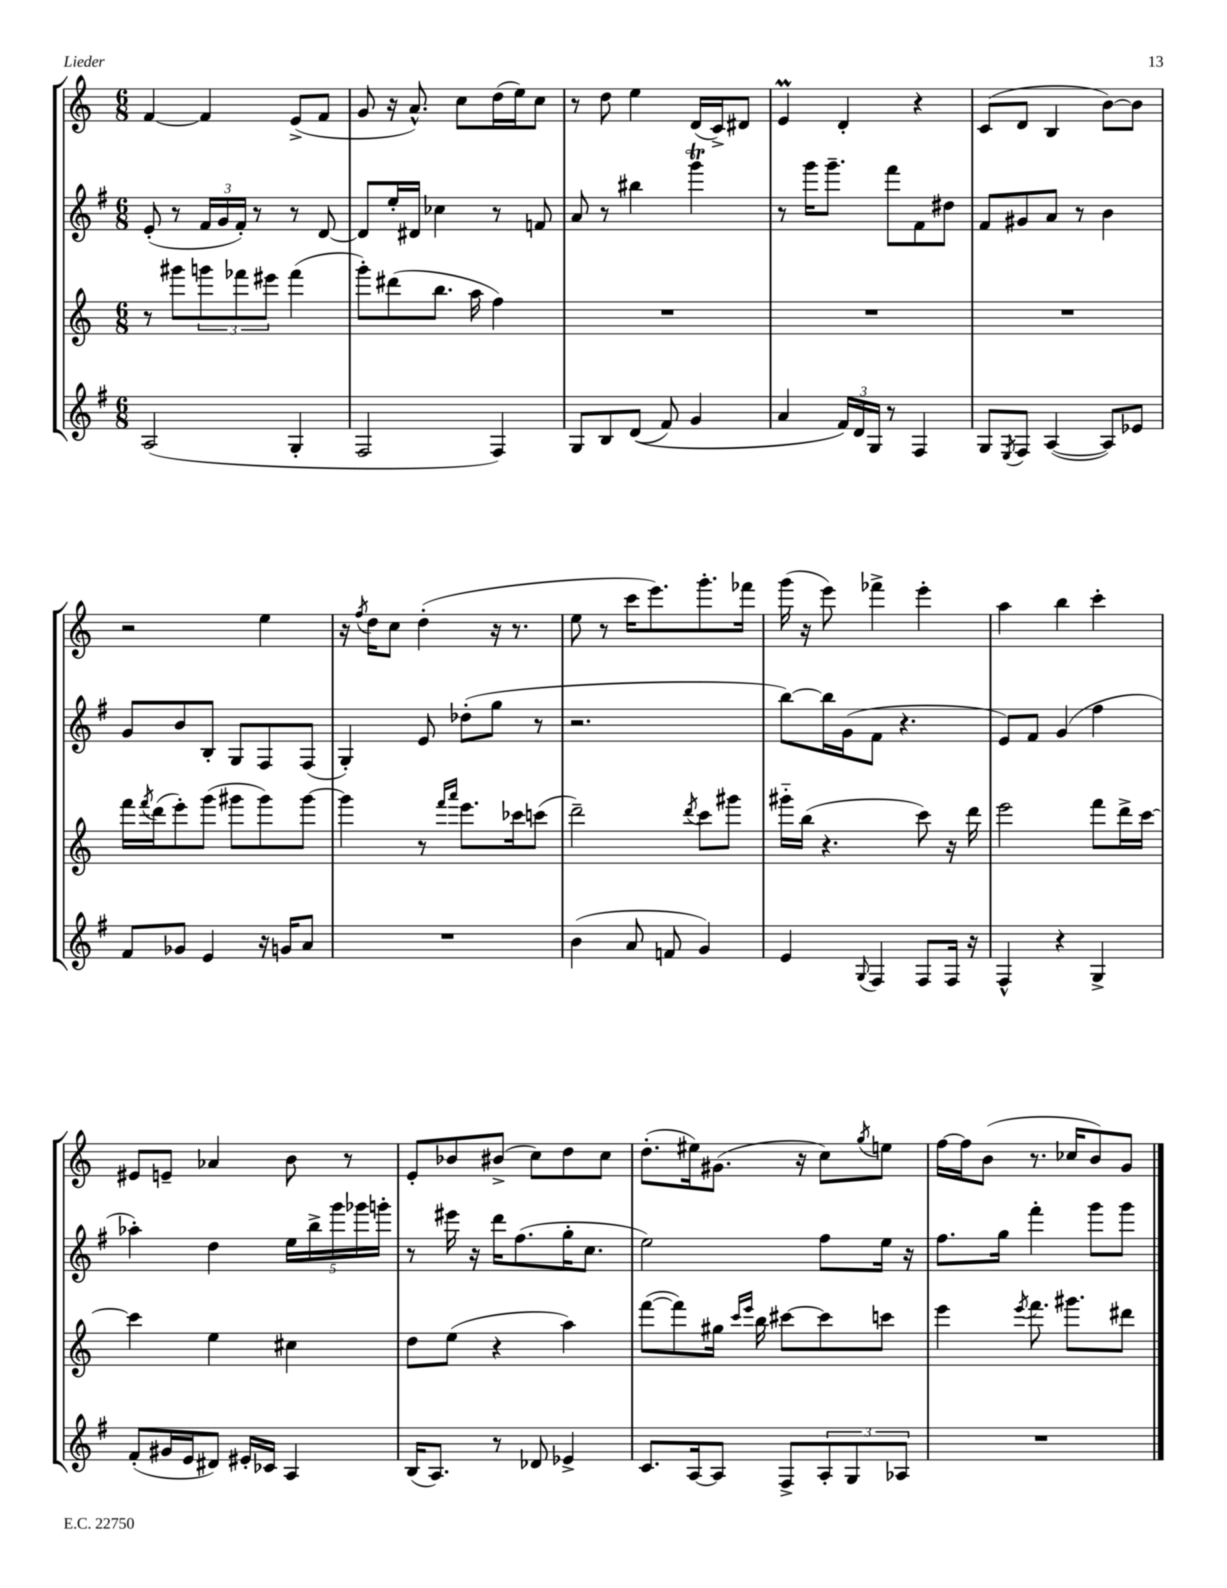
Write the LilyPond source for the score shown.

<<
\new StaffGroup <<
\new Staff = "s0" {
    \clef treble \key c \major \numericTimeSignature \time 6/8
    f'4~ f'4 e'8->( f'8 |
    g'8 r16 a'8.-^) c''8 d''16( e''16) c''8 |
    r8 d''8 e''4 d'16( c'16->) dis'8 |
    e'4\prall d'4-. r4 |
    c'8( d'8 b4 b'8~) b'8 |
    r2 e''4 |
    r16 \acciaccatura { f''8 } d''16 c''8 d''4-.( r16 r8. |
    e''8 r8 c'''16 e'''8.) g'''8.-. fes'''16 |
    g'''16( r16 e'''8) fes'''4-> e'''4-. |
    a''4 b''4 c'''4-. |
    eis'8 e'8-- aes'4 b'8 r8 |
    e'8-. bes'8 bis'8->( c''8) d''8 c''8 |
    d''8.-.( eis''16) gis'8.( r16 c''8) \acciaccatura { g''8 } e''8 |
    f''16~ f''16 b'8( r8. ces''16 b'8) g'8 \bar "|." |
}
\new Staff = "s1" {
    \clef treble \key g \major \numericTimeSignature \time 6/8
    e'8-.( r8 \tuplet 3/2 { fis'16 g'16 fis'16-.) } r8 r8 d'8~ |
    d'8 e''16-. dis'16 ces''4 r8 f'8 |
    a'8 r8 bis''4 g'''4\trill |
    r8 g'''16 g'''8.-- fis'''8 fis'8 dis''8 |
    fis'8 gis'8 a'8 r8 b'4 |
    g'8 b'8 b8-. g8 fis8 fis8( |
    g4-.) e'8 des''8-.( g''8 r8 |
    r2. |
    b''8~) b''16 g'16( fis'8 r4. |
    e'8) fis'8 g'4( fis''4 |
    aes''4-.) d''4 \tuplet 5/4 { e''16 b''16-> g'''16 ges'''16 g'''16-. } |
    r8 eis'''16 r16 d'''16 fis''8.( g''16-. c''8. |
    e''2) fis''8 e''16 r16 |
    fis''8. g''16 fis'''4-. g'''8 g'''8 \bar "|." |
}
\new Staff = "s2" {
    \clef treble \key c \major \numericTimeSignature \time 6/8
    r8 gis'''8 \tuplet 3/2 { g'''8 fes'''8 eis'''8 } fes'''4( |
    g'''8-.) dis'''8( b''8. a''16 f''4) |
    R2. |
    R2. |
    R2. |
    f'''16 \acciaccatura { f'''8 } d'''16( e'''8-.) g'''8( gis'''8 gis'''8) gis'''8~ |
    gis'''4 r8 \grace { f'''16 a'''16 } e'''8. ces'''16 c'''8( |
    d'''2--) \acciaccatura { d'''8 } c'''8 gis'''8 |
    gis'''16-_ b''16( r4. c'''8) r16 d'''16 |
    e'''2 f'''8 d'''16-> c'''16~ |
    c'''4 e''4 cis''4 |
    d''8 e''8( r4 a''4) |
    f'''8~( f'''8) gis''16 \grace { c'''16 e'''16 } b''16 cis'''8~ cis'''8 c'''8 |
    e'''4 \acciaccatura { e'''8 } f'''8. gis'''8. dis'''8 \bar "|." |
}
\new Staff = "s3" {
    \clef treble \key g \major \numericTimeSignature \time 6/8
    a2( g4-. |
    fis2 fis4) |
    g8 b8 d'8(\( fis'8) g'4 |
    a'4 \tuplet 3/2 { fis'16\) d'16 g16 } r8 fis4 |
    g8 \acciaccatura { e8 } fis8 a4~( a8) ees'8 |
    fis'8 ges'8 e'4 r16 g'16 a'8 |
    R2. |
    b'4( a'8 f'8 g'4) |
    e'4 \appoggiatura { g8 } fis4 fis8 fis16 r16 |
    fis4-^ r4 g4-> |
    fis'8-.( gis'16 e'16 dis'8) eis'16-. ces'16 a4 |
    b16( a8.) r8 des'8 ees'4-> |
    c'8. a16~ a8 fis8-> \tuplet 3/2 { a8-. g8 aes8 } |
    R2. \bar "|." |
}
>>
>>
\layout { \context { \Score \remove "Bar_number_engraver" } }
